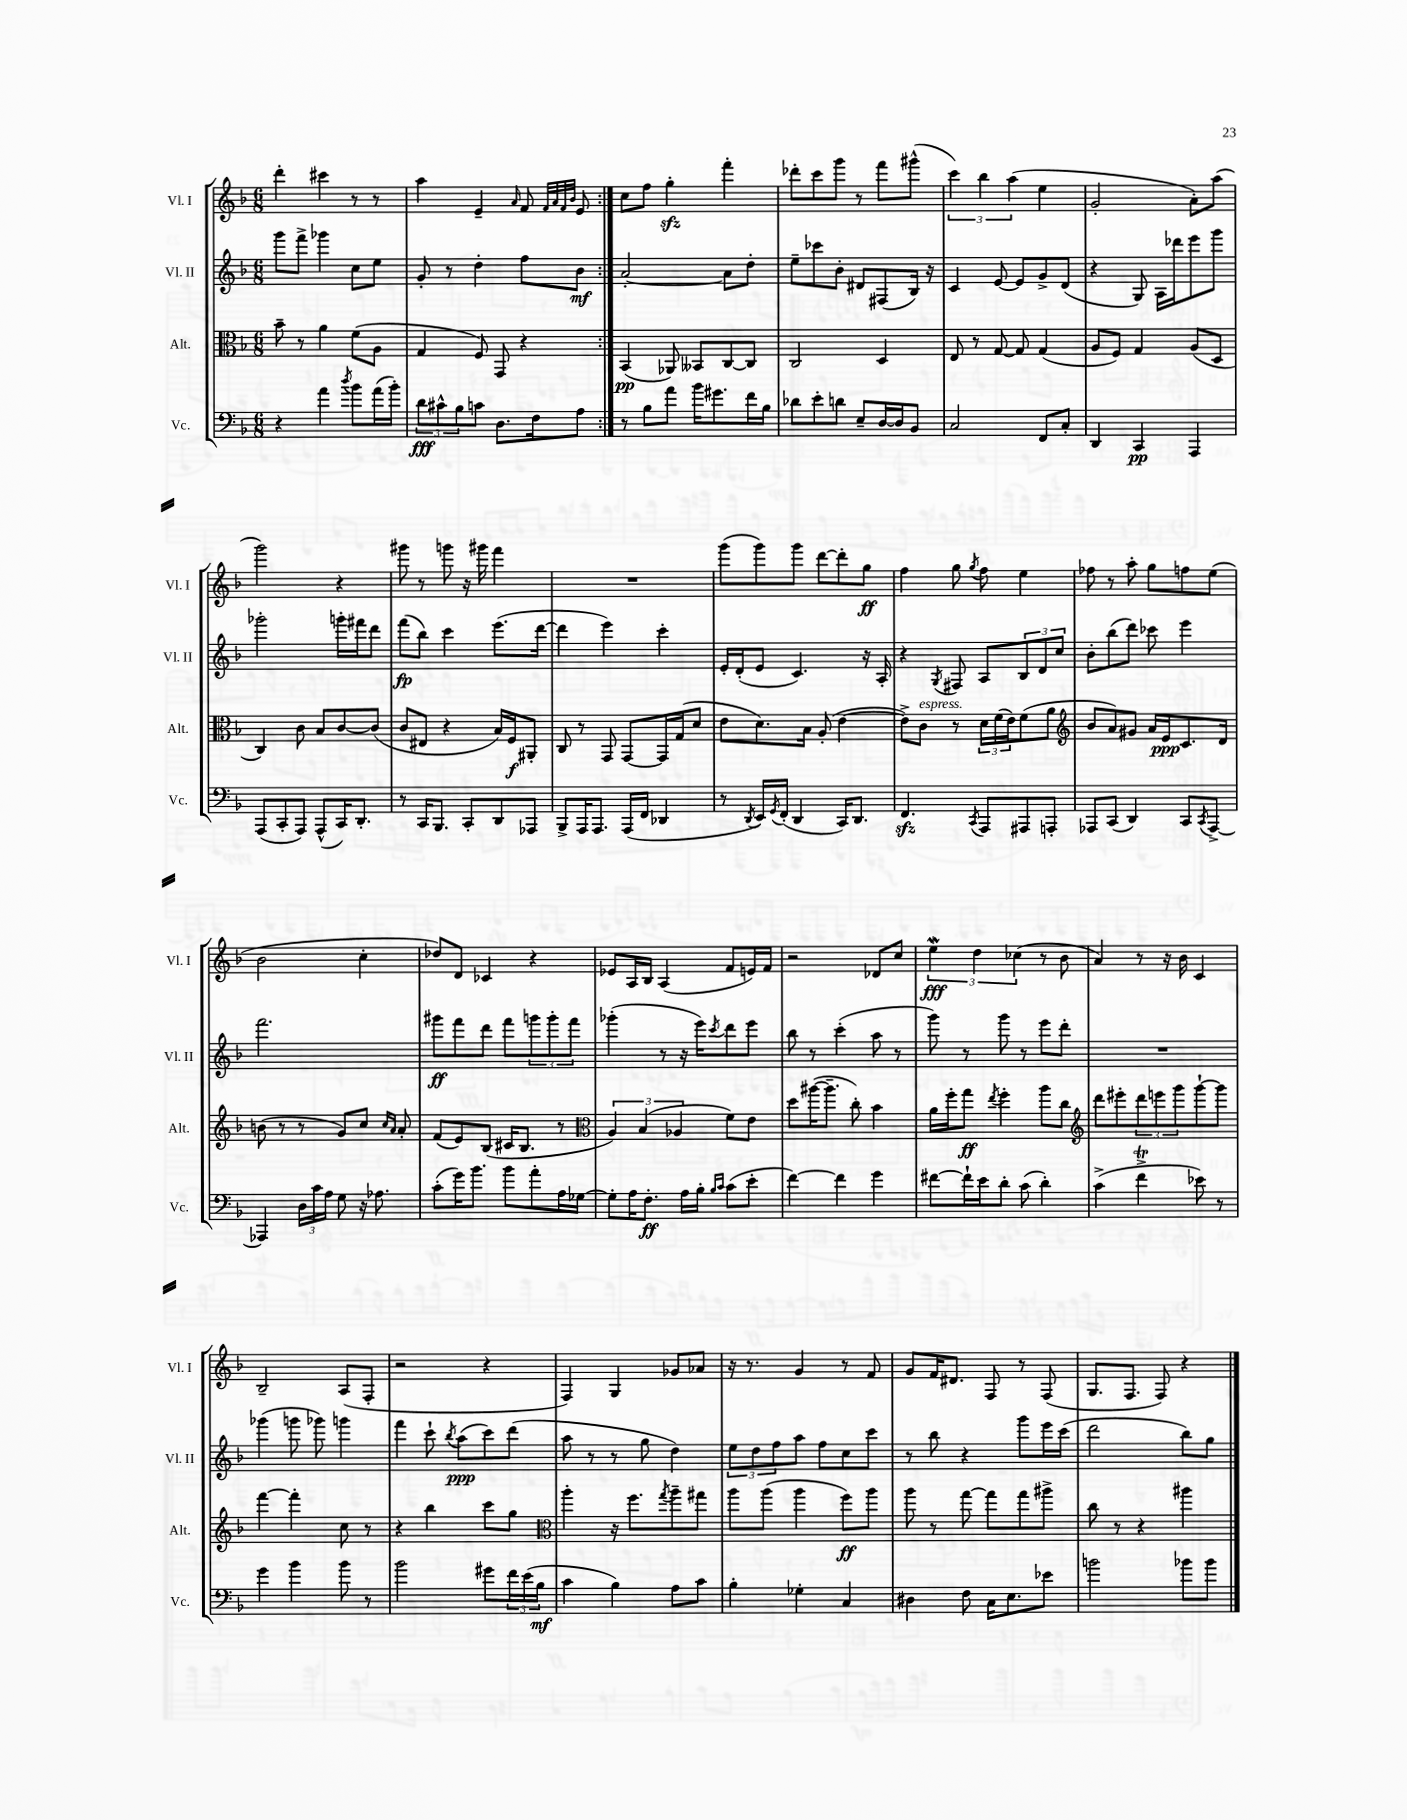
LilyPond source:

<<
\new StaffGroup <<
\new Staff = "s0" \with { instrumentName = "Vl. I" shortInstrumentName = "Vl. I" } {
    \clef treble \key f \major \numericTimeSignature \time 6/8
    \repeat volta 2 { d'''4-. cis'''4 r8 r8 |
    a''4 e'4-- \grace { a'16 } f'8 \grace { f'32 a'32 f'32 bes'32 } e'8 | }
    c''8 f''8 g''4-.\sfz f'''4-. |
    des'''8-. c'''8 g'''8 r8 f'''8 gis'''8-^( |
    \tuplet 3/2 { c'''4) bes''4 a''4( } e''4 |
    g'2-. a'8-.) a''8( |
    g'''2) r4 |
    gis'''8 r8 g'''8 r16 gis'''16 f'''4 |
    R2. |
    g'''8( g'''8) g'''8 d'''8~ d'''8-. g''8\ff |
    f''4 g''8 \acciaccatura { g''8 } f''8 e''4 |
    fes''8 r8 a''8-. g''8 f''8 e''8( |
    bes'2 c''4-. |
    des''8) d'8 ces'4 r4 |
    ees'8 a16 bes16 a4( f'8 e'16) f'16 |
    r2 des'8 c''8 |
    \tuplet 3/2 { e''4\mordent\fff d''4 ces''4( } r8 bes'8 |
    a'4) r8 r16 bes'16 c'4 |
    bes2-- a8( f8-. |
    r2 r4 |
    f4) g4 ges'8 aes'8 |
    r16 r8. g'4 r8 f'8 |
    g'8 f'16 dis'8. f8 r8 f8( |
    g8. f8. f8) r4 \bar "|." |
}
\new Staff = "s1" \with { instrumentName = "Vl. II" shortInstrumentName = "Vl. II" } {
    \clef treble \key f \major \numericTimeSignature \time 6/8
    \repeat volta 2 { g'''8 f'''8-> ges'''4 c''8 e''8 |
    g'8-. r8 d''4-. f''8 bes'8\mf | }
    a'2~-. a'8 d''8-. |
    e''8-- ces'''8 bes'8-. dis'8 fis8( bes16) r16 |
    c'4 e'8~ e'8 g'8-> d'8( |
    r4 g8) a16 des'''16 e'''8 g'''8 |
    ges'''2-. g'''16-. fis'''16 d'''8 |
    f'''8\fp( bes''8) c'''4 e'''8.( d'''16~ |
    d'''4 e'''4) c'''4-. |
    e'16-. d'16-.( e'8 c'4.) r16 a16-. |
    r4 \acciaccatura { g8 } fis8 a8 \tuplet 3/2 { bes8 d'8 c''8 } |
    bes'8-. bes''8( d'''8) ces'''8 e'''4 |
    f'''2. |
    gis'''8\ff f'''8 d'''8 f'''8 \tuplet 3/2 { g'''8 g'''8-. f'''8 } |
    ges'''4-.( r8 r16 e'''16) \acciaccatura { c'''8 } d'''8 e'''8 |
    bes''8 r8 c'''4-.( a''8 r8 |
    g'''8) r8 g'''8 r8 e'''8 d'''8-. |
    R2. |
    ges'''4( g'''8 ges'''8) g'''4 |
    f'''4 c'''8-! \acciaccatura { bes''8 } a''8\ppp( c'''8) d'''8( |
    a''8 r8 r8 g''8 d''4) |
    \tuplet 3/2 { e''8 d''8 f''8 } a''8 f''8 c''8 c'''8 |
    r8 bes''8 r4 g'''8 e'''16 c'''16( |
    d'''2 bes''8) g''8 \bar "|." |
}
\new Staff = "s2" \with { instrumentName = "Alt." shortInstrumentName = "Alt." } {
    \clef alto \key f \major \numericTimeSignature \time 6/8
    \repeat volta 2 { bes'8-- r8 a'4 f'8( a8 |
    g4 f8) g,8 r4 | }
    bes,4\pp( aes,8) beses,8 c8~ c8 |
    c2 d4 |
    e8 r8 g8~ g8 g4( |
    a8 f8) g4 a8( d8 |
    c4) c'8 bes8 c'8~ c'8( |
    c'8 eis8 r4 bes16) f16\f ais,8-. |
    c8 r8 g,8 g,8~ g,16 g16( d'8 |
    e'8 d'8.) bes16 a8-.( e'4~ |
    e'8->) c'8^\markup { \italic "espress." } r8 \tuplet 3/2 { d'16 f'16( e'16) } f'8( a'8 |
    \clef treble bes'8 a'8) gis'8 a'16 e'16\ppp c'8. d'16 |
    b'8( r8 r8 g'8) c''8 \grace { c''16 a'16 } a'8-. |
    f'8( e'8) bes8( cis'16 bes8. r8 |
    \clef alto \tuplet 3/2 { a4) bes4( aes4 } f'8) e'8 |
    d''8 ais''16~( ais''8.-- c''8-.) bes'4 |
    a'16 f''16-. g''8\ff \acciaccatura { e''8 } f''4-. a''8 c''8 |
    \clef treble d'''8 eis'''8-. \tuplet 3/2 { d'''8 e'''8 g'''8 } g'''8~-! g'''8 |
    f'''4~ f'''4-. c''8 r8 |
    r4 bes''4 c'''8 g''8 |
    \clef alto a''4-. r16 f''8. \acciaccatura { g''8 } a''8-- gis''8 |
    a''8 a''8( a''4 f''8\ff) a''8 |
    a''8 r8 g''8~ g''8 g''8 ais''8-> |
    c''8 r8 r4 ais''4 \bar "|." |
}
\new Staff = "s3" \with { instrumentName = "Vc." shortInstrumentName = "Vc." } {
    \clef bass \key f \major \numericTimeSignature \time 6/8
    \repeat volta 2 { r4 a'4 \acciaccatura { d''8 } bes'8 a'16( bes'16-.) |
    \tuplet 3/2 { d'8\fff cis'8-^ bes8 } c'8 d8. f16 a8 | }
    r8 bes8 a'8 bes'16 gis'8. f'16 bes16 |
    des'8 e'8-. d'8 e8-- d16~ d16 bes,8 |
    c2 f,8 c8-. |
    d,4 c,4\pp a,,4 |
    a,,8( c,8-. a,,8) a,,8-^( c,16) d,8.-. |
    r8 c,16 bes,,8. c,8-. d,8 aes,,8 |
    bes,,8-> a,,16 a,,8. a,,16( f,16 des,4 |
    r8 \acciaccatura { d,8 } e,16) \acciaccatura { g,8 } f,16-.( d,4 c,16) d,8. |
    f,4.\sfz \acciaccatura { c,8 } a,,8 ais,,8 a,,8-. |
    aes,,8 c,8( d,4) c,8 \acciaccatura { c,8 } aes,,8~-> |
    aes,,4 \tuplet 3/2 { d16 c'16 a16 } g8 r16 aes8. |
    c'8-.( g'16) bes'8. bes'8 a'8-. a16 ges16~ |
    ges8-. a16 f8.-.\ff a16 bes16-. \grace { bes16 c'16 } c'8( e'8-. |
    f'4~) f'4 g'4 |
    fis'8~ fis'16-! e'16 d'8-. c'8( d'4-.) |
    c'4->( f'4->\trill ees'8) r8 |
    g'4 bes'4 bes'8 r8 |
    bes'2 gis'8 \tuplet 3/2 { f'16 e'16( bes16\mf } |
    c'4 bes4) a8 c'8 |
    bes4-. ges4-. c4 |
    dis4 f8 c16 e8. ees'8 |
    b'2 bes'8 bes'8 \bar "|." |
}
>>
>>
\layout { \context { \Score \remove "Bar_number_engraver" } }
